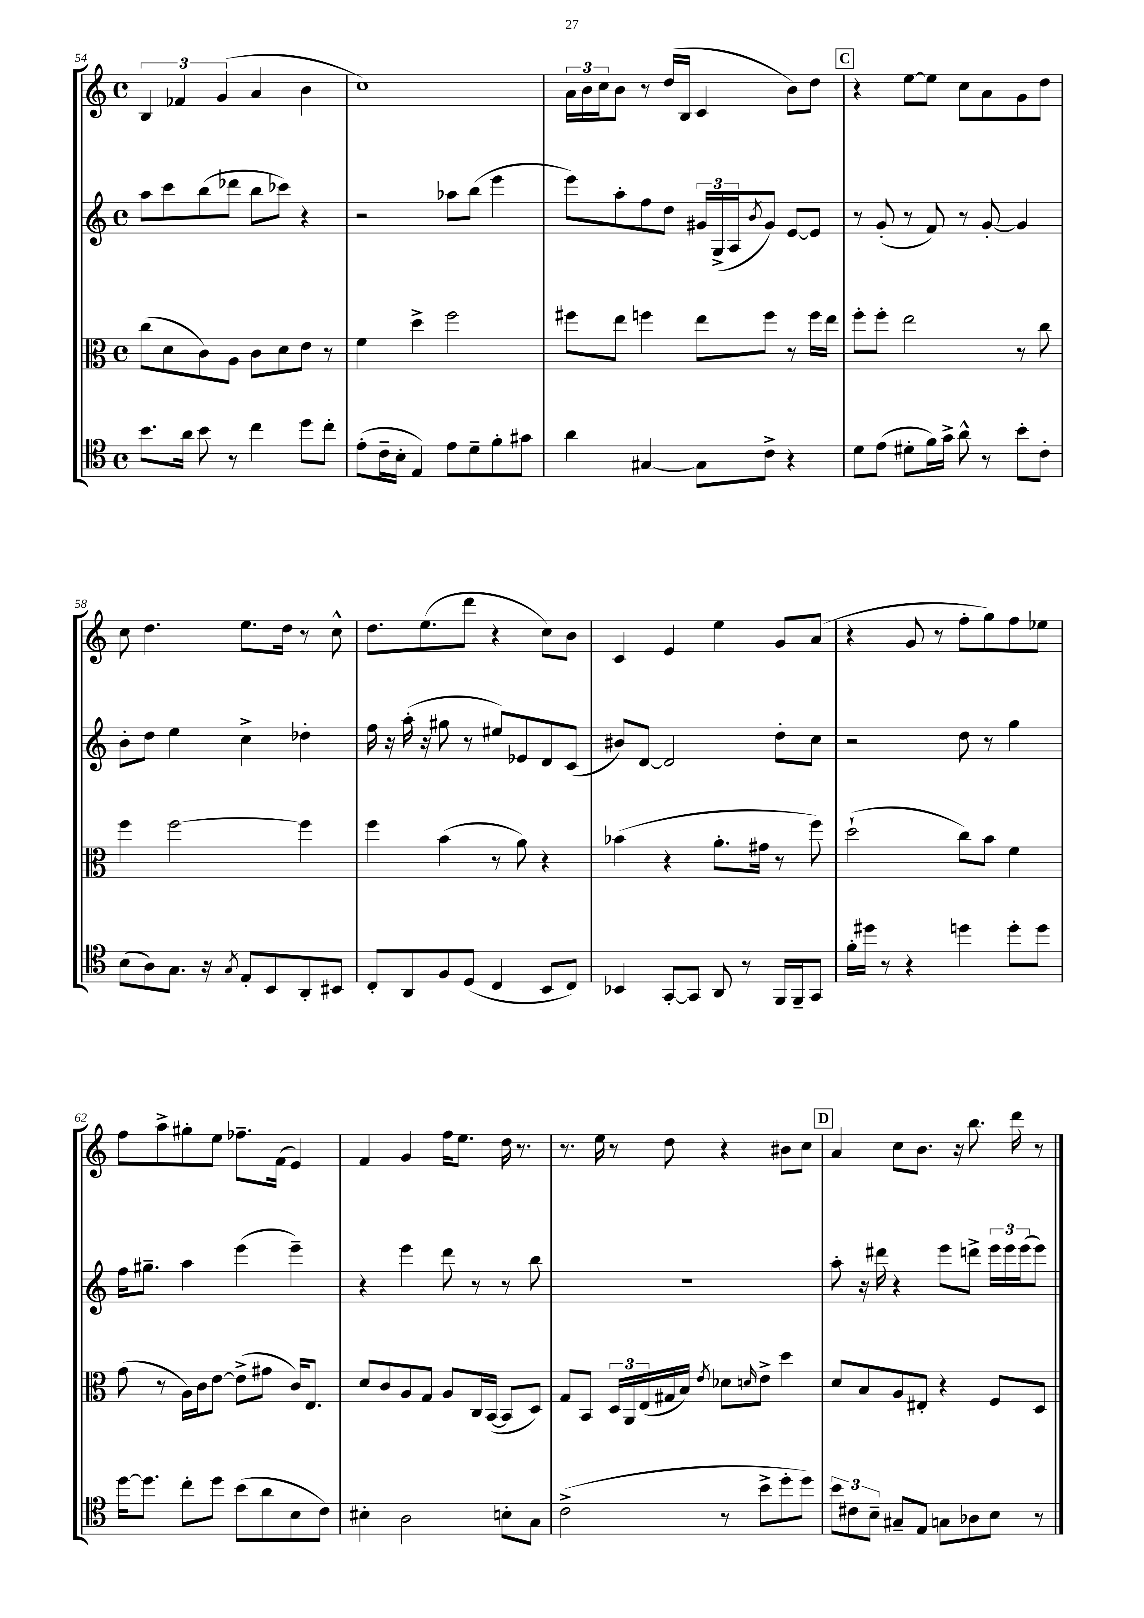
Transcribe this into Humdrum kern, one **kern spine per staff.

**kern	**kern	**kern	**kern
*part4	*part3	*part2	*part1
*staff4	*staff3	*staff2	*staff1
*clefC4	*clefC3	*clefG2	*clefG2
*k[]	*k[]	*k[]	*k[]
*M4/4	*M4/4	*M4/4	*M4/4
*met(c)	*met(c)	*met(c)	*met(c)
=54	=54	=54	=54
8.b\L	(8cc\L	8aa\L	6B/
.	8d\	8ccc\	.
.	.	.	6f-X/
16a\Jk	.	.	.
8b\	8c\)	(8bb\	.
.	.	.	(6g/
8r	8A\J	8ddd-X\J	.
4cc\	8c\L	8bb\L	4a/
.	8d\	8ccc-X\J)	.
8dd\L	8e\J	4r	4b\
8cc'\J	8r	.	.
=55	=55	=55	=55
(8e'\L	4f\	2r	1cc)
16c~\L	.	.	.
16B'\JJ	.	.	.
4E/)	4dd^\	.	.
8e\L	2ff\	8aa-X\L	.
8d~\	.	(8bb\J	.
8f'\	.	4eee\	.
8g#X\J	.	.	.
=56	=56	=56	=56
4a\	8ff#X\L	8eee\L)	24a\LL
.	.	.	24b\
.	.	.	24cc\J
.	8ee\J	8aa'\	8b\J
[4G#X/	4ffn\	8ff\	8r
.	.	8dd\J	(16dd/LL
.	.	.	16B/JJ
8G#\L]	8ee\L	24g#X/LL	4c/
.	.	(24G^/	.
.	.	24A/J	.
.	.	8qb/	.
8c^\J	8ff\J	8g#/J)	.
4r	8r	[8e/L	8b\L)
.	16ff\LL	8e/J]	8dd\J
.	16ee\JJ	.	.
!!LO:REH:place=s1:t=C
=57	=57	=57	=57
8d\L	8ff'\L	8r	4r
(8e\J	8ff'\J	(8g'/	.
8d#X'\L	2ee\	8r	[8ee\L
16f\L)	.	8f/)	8ee\J]
16g^\JJ	.	.	.
8a^^\	.	8r	8cc\L
8r	.	[8g'/	8a\
8b'\L	8r	4g/]	8g\
8c'\J	8cc\	.	8dd\J
!!LO:LB:g=z
=58	=58	=58	=58
(8B\L	4ff\	8b'\L	8cc\
8A\)	.	8dd\J	4.dd\
8.G\J	[2ff\	4ee\	.
16r	.	.	.
8qG/	.	.	.
8E'/L	.	4cc^\	8.ee\L
8BB/	.	.	.
.	.	.	16dd\Jk
8AA'/	4ff\]	4dd-X'\	8r
8BB#X/J	.	.	8cc^^\
=59	=59	=59	=59
8C'/L	4ff\	16ff\	8.dd\L
.	.	16r	.
8AA/	.	(16aa'\	.
.	.	16r	(8.ee\
8F/	(4b\	8gg#X\	.
(8D/J	.	8r	8ddd\J
4C/	8r	8ee#X/L)	4r
.	8a\)	8e-X/	.
8BB/L	4r	8d/	8cc\L)
8C/J)	.	(8c/J	8b\J
=60	=60	=60	=60
4BB-X/	(4b-X\	8b#X/L)	4c/
.	.	[8d/J	.
[8GG'/L	4r	2d/]	4e/
8GG/J]	.	.	.
8AA/	8.a'\L	.	4ee\
8r	.	.	.
.	16g#X\Jk	.	.
16FF/LL	8r	8dd'\L	8g/L
16FF~/J	.	.	.
8GG/J	8ff\)	8cc\J	(8a/J
=61	=61	=61	=61
16f'\LL	(2dd`\	2r	4r
16dd#X\JJ	.	.	.
8r	.	.	.
4r	.	.	8g/
.	.	.	8r
4ddn\	8cc\L)	8dd\	8ff'\L
.	8b\J	8r	8gg\)
8dd'\L	4f\	4gg\	8ff\
8dd\J	.	.	8ee-X\J
!!LO:LB:g=z
=62	=62	=62	=62
[16dd\KL	(8g\	16ff\KL	8ff\L
8.dd\J]	.	8.gg#X~\J	.
.	8r	.	8aa^\
8cc'\L	16A\LL)	4aa\	8gg#X'\
.	16c\J	.	.
8dd\J	[8e\J	.	8ee\J
(8b\L	(8e^\L]	(4eee\	8.ff-X~\L
8a\	8g#X\J	.	.
.	.	.	(16f\Jk
8B\	16c/KL)	4eee~\)	4e/)
.	8.E/J	.	.
8c\J)	.	.	.
=63	=63	=63	=63
4B#X'\	8d/L	4r	4f/
.	8c/	.	.
2A\	8A/	4eee\	4g/
.	8G/J	.	.
.	8A/L	8ddd\	16ff\KL
.	.	.	8.ee\J
.	16C/L	8r	.
.	([16BB/JJ	.	.
8Bn'\L	8BB/L]	8r	16dd\
.	.	.	8.r
8G\J	8D/J)	8bb\	.
=64	=64	=64	=64
(2c^\	8G/L	1r	8.r
.	8BB/J	.	.
.	.	.	16ee\
.	24D/LL	.	8r
.	24AA/	.	.
.	(24E/	.	.
.	16G#X/	.	8dd\
.	16B/JJ)	.	.
.	8qe/	.	.
8r	8d-X\L	.	4r
.	16qqdn/	.	.
8b^\L	8e^\J	.	.
8dd'\	4dd\	.	8b#X\L
8dd\J)	.	.	8cc\J
!!LO:REH:place=s1:t=D
=65	=65	=65	=65
12b\L	8d/L	8aa'\	4a/
12c#X\	.	.	.
.	8B/	16r	.
12B~\J	.	.	.
.	.	16ddd#X\	.
8G#X~/L	8A/	4r	8cc\L
8E/J	8E#X'/J	.	8.b\J
8Gn\L	4r	8eee\L	.
.	.	.	16r
8A-X\	.	8dddn^\J	8.bb\
8B\J	8F/L	24eee\LL	.
.	.	24eee\	.
.	.	.	16ddd\
.	.	(24eee\J	.
8r	8D/J	8eee\J)	8r
==	==	==	==
*-	*-	*-	*-
